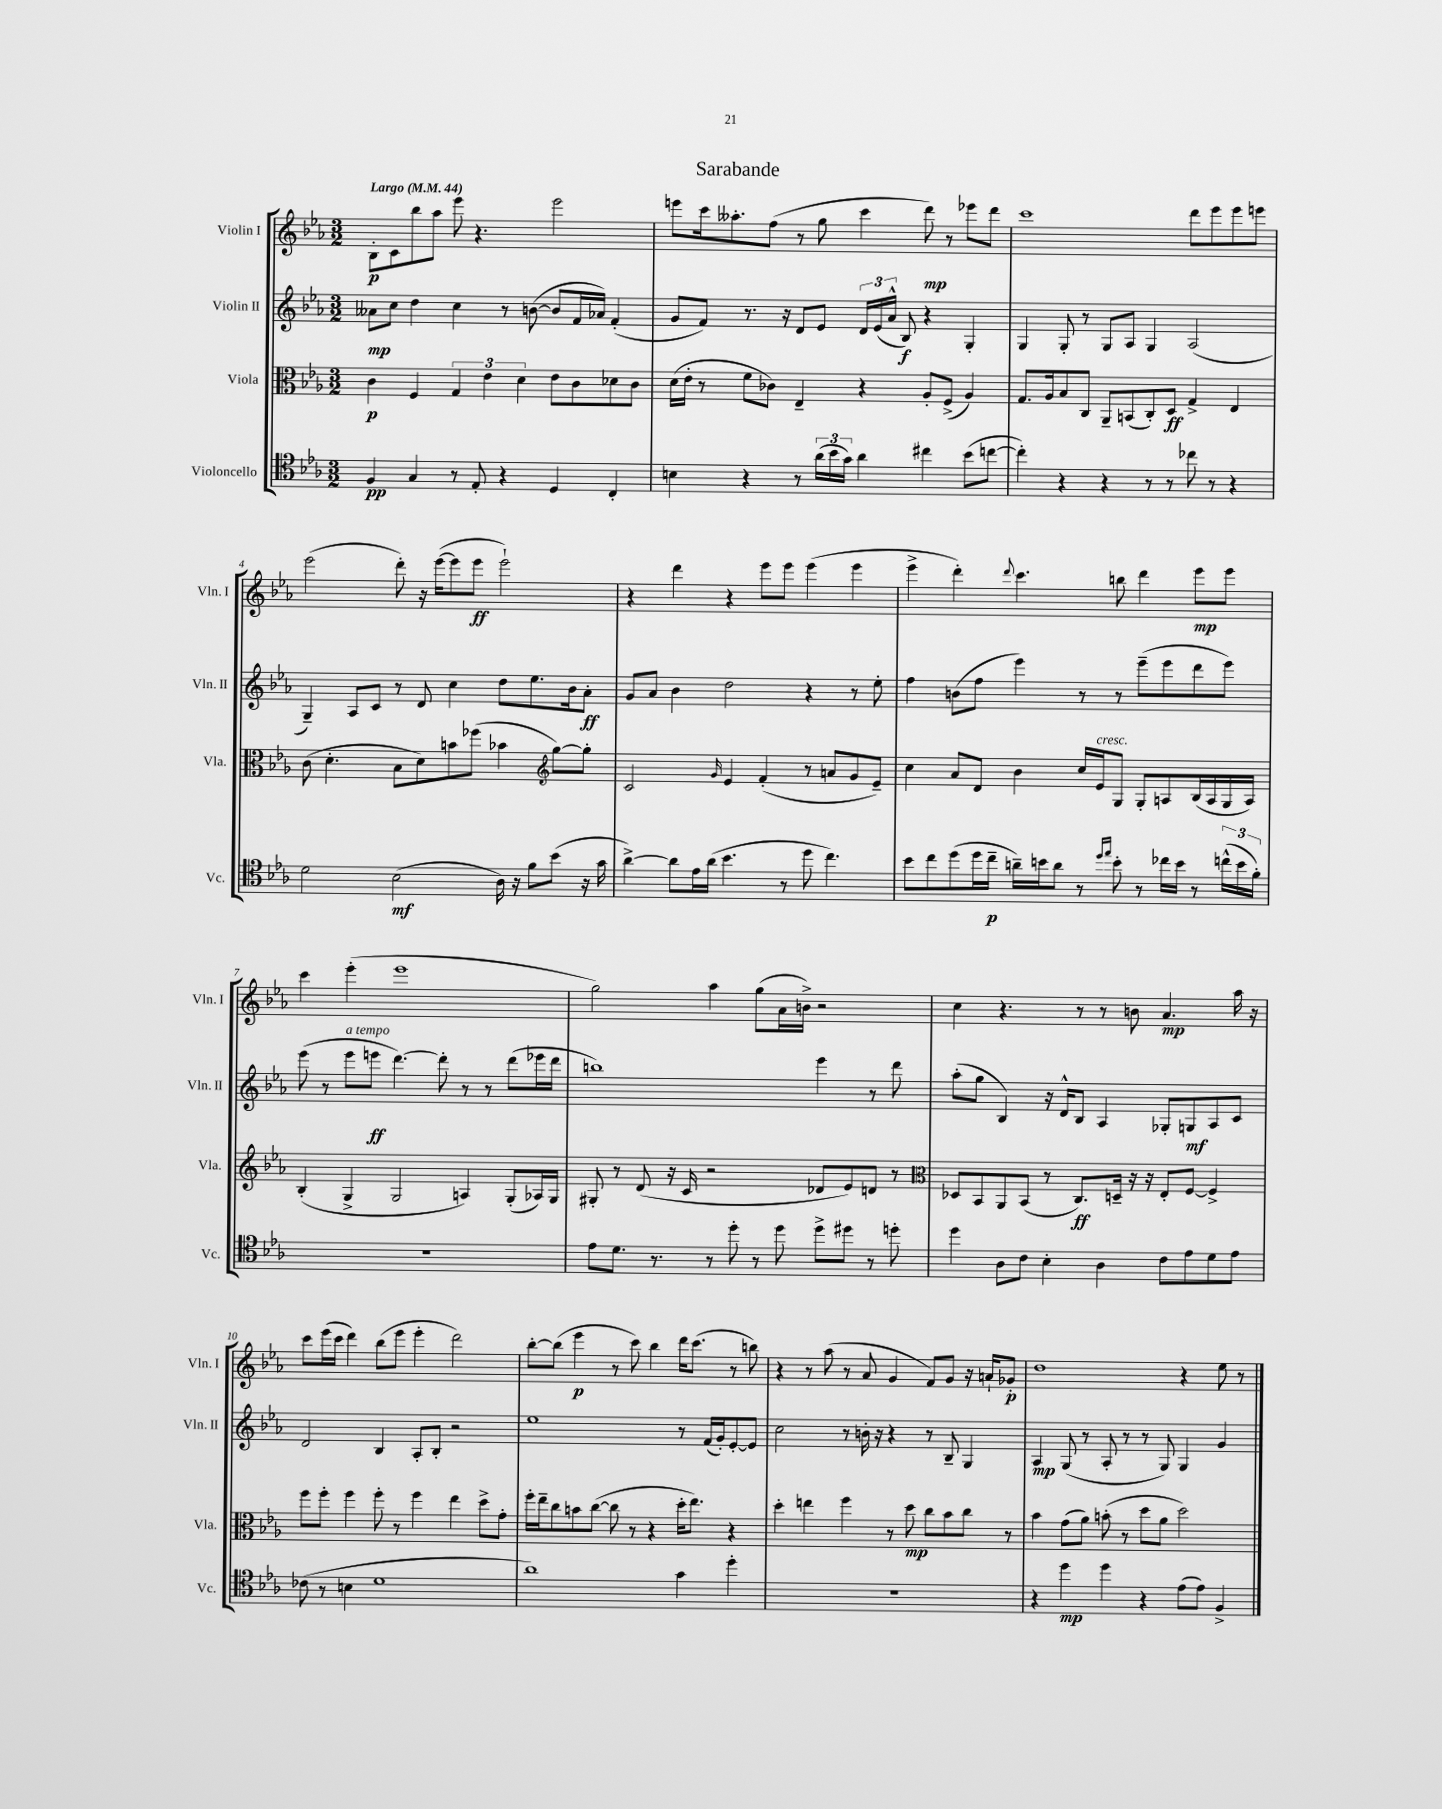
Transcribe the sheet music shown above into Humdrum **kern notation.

**kern	**kern	**kern	**kern
*staff4	*staff3	*staff2	*staff1
*clefC4	*clefC3	*clefG2	*clefG2
*k[b-e-a-]	*k[b-e-a-]	*k[b-e-a-]	*k[b-e-a-]
*M3/2	*M3/2	*M3/2	*M3/2
*MM44	*MM44	*MM44	*MM44
4F	4c	8a--	8B-'
.	.	8cc	8c
4G	4F	4dd	8bb-
.	.	.	8aa-
8r	6G	4cc	8eee-
8E-'	.	.	4.r
.	6e-	.	.
4r	.	8r	.
.	6d	.	.
.	.	([8b	.
4D	8e-	8b]	2eee-
.	8c	16f	.
.	.	16a-)	.
4C'	8d-	(4f'	.
.	8c	.	.
=	=	=	=
4B	(16d	8g	8eee
.	16e-'	.	.
.	8r	8f)	16ccc
.	.	.	8.aa--'
4r	8f	8.r	.
.	8c-)	.	(8ff
.	.	16r	.
8r	4E-~	8d	8r
(24a-	.	8e-	8gg
24b-	.	.	.
24g)	.	.	.
4a-	4r	24d	4ccc
.	.	(24e-	.
.	.	24a-^^	.
.	.	8B-)	.
4cc#	8A-'	4r	8ddd)
.	(8F^	.	8r
(8b-	4A-)	4G'	8eee-
[8cc	.	.	8ddd
=	=	=	=
4cc'])	8.G	4G	1ccc
.	16A-	.	.
4r	8B-	8G'	.
.	8C	8r	.
4r	8AA-~	8G	.
.	(8BB	8A-	.
8r	8C')	4G	.
8r	8D	.	.
8cc-	4G^	(2A-	8ddd
8r	.	.	8eee-
4r	4E-	.	8eee-
.	.	.	8eee
=	=	=	=
2d	(8c	4G~)	(2eee-
.	4.d'	.	.
.	.	8A-	.
.	.	8c	.
(2B-	8B-	8r	8ddd')
.	8d)	8d	16r
.	.	.	([16eee-
.	8b	4cc	8eee-]
.	(8ff-	.	8eee-
16A-)	4b-	8dd	2eee-`)
16r	.	.	.
8f	.	8.ee-	.
*	*clefG2	*	*
(8b-	[8gg)	.	.
.	.	16b-	.
16r	8gg']	8a-'	.
16g	.	.	.
=	=	=	=
[4a-^)	2c	8g	4r
.	.	8a-	.
8a-]	.	4b-	4ddd
16e-	.	.	.
(16a-	.	.	.
.	16qqg	.	.
4.b-	4e-	2dd	4r
.	(4f'	.	8eee-
8r	.	.	8eee-
8dd	8r	4r	(4eee-
4.cc)	8a	.	.
.	8g	8r	4eee-
.	8e-~)	8ee-'	.
=	=	=	=
8b-	4cc	4ff	4eee-^
8cc	.	.	.
(8dd	8a-	(8b	4ddd')
16dd	8d	8ff	.
16cc~	.	.	.
.	.	.	8qqddd
16a~)	4b-	4eee-)	4.ccc
16b	.	.	.
8a	.	.	.
8r	16cc	8r	.
.	16e-	.	.
16qqdd	.	.	.
16qqee-	.	.	.
8b'	8G	8r	8bb
8r	8G'	(8eee-~	4ddd
16cc-	8A	8eee-	.
16b	.	.	.
8r	(16B-	8ddd	8eee-
.	16A	.	.
(24cc^^	16G	8eee-)	8eee-
24b	.	.	.
.	16A)	.	.
24f')	.	.	.
=	=	=	=
1.r	(4B-'	(8eee-	4ccc
.	.	8r	.
.	4G^	8eee-	(4eee-'
.	.	8eee	.
.	2G	[4.ddd)	1eee-
.	.	8ddd']	.
.	4A)	8r	.
.	.	8r	.
.	(8G'	(8ddd	.
.	16A-)	16eee-	.
.	16G	16ddd	.
=	=	=	=
8e-	8G#'	1bb)	2gg)
8.d	8r	.	.
.	(8d	.	.
8.r	.	.	.
.	16r	.	.
.	16c	.	.
8r	2r	.	4aa-
8dd'	.	.	.
8r	.	.	(8gg
8dd	.	.	16a-
.	.	.	16b^)
8dd^	8d-	4eee-	2r
8dd#	8e-)	.	.
8r	8d	8r	.
8dd'	8r	8ddd	.
=	=	=	=
*	*clefC3	*	*
4dd	8D-	(8aa-'	4cc
.	8BB-	8gg	.
8A-	8AA-	4B-)	4.r
8c	(8BB-	.	.
4B-'	8r	16r	.
.	.	16d^^	.
.	8.C)	8B-	8r
4A-	.	4A-	8r
.	16D~	.	.
.	16r	.	8b
.	16r	.	.
8c	8E-'	8G-'	4.a-
8e-	[8F	8G	.
8d	4F^]	8A-	.
8e-	.	8c	16aa-
.	.	.	16r
=	=	=	=
(8c-	8ff	2d	8ccc
8r	8ff'	.	(16eee-
.	.	.	16ccc
4B	4ff	.	4ddd)
1d	8ff'	4B-	(8bb-
.	8r	.	8eee-
.	4ff	8A-'	4eee-'
.	.	8B-'	.
.	4ee-	2r	2ddd)
.	8dd^	.	.
.	8g'	.	.
=	=	=	=
1a-)	16ff'	1ee-	[8bb-'
.	16ee-~	.	.
.	8cc	.	(8bb-]
.	8b	.	4eee-
.	([8cc	.	.
.	8cc]	.	8r
.	8r	.	8ccc)
.	4r	.	4bb-
4g	16dd'	8r	16ddd
.	8.ee-)	.	(8.ccc
.	.	(16f	.
.	.	16g')	.
4dd'	4r	[8e-'	8r
.	.	8e-]	8bb)
=	=	=	=
1.r	4dd'	2cc	4r
.	4ee	.	8r
.	.	.	(8aa-
.	4ff	8r	8r
.	.	16b'	8a-
.	.	16r	.
.	8r	4r	4g
.	8dd	.	.
.	8cc	8r	8f)
.	8b-	8B-~	8g
.	8cc	4G	16r
.	.	.	16a`
.	8r	.	8g-'
=	=	=	=
4r	4b-	4A-	1dd
4dd	(8g	(8G	.
.	8a-)	8r	.
4dd	(8b'	8A-'	.
.	8r	8r	.
4r	8dd	8r	.
.	8a-	8G)	.
(8e-	2dd)	4G	4r
8e-)	.	.	.
4F^	.	4g	8ee-
.	.	.	8r
==	==	==	==
*-	*-	*-	*-
